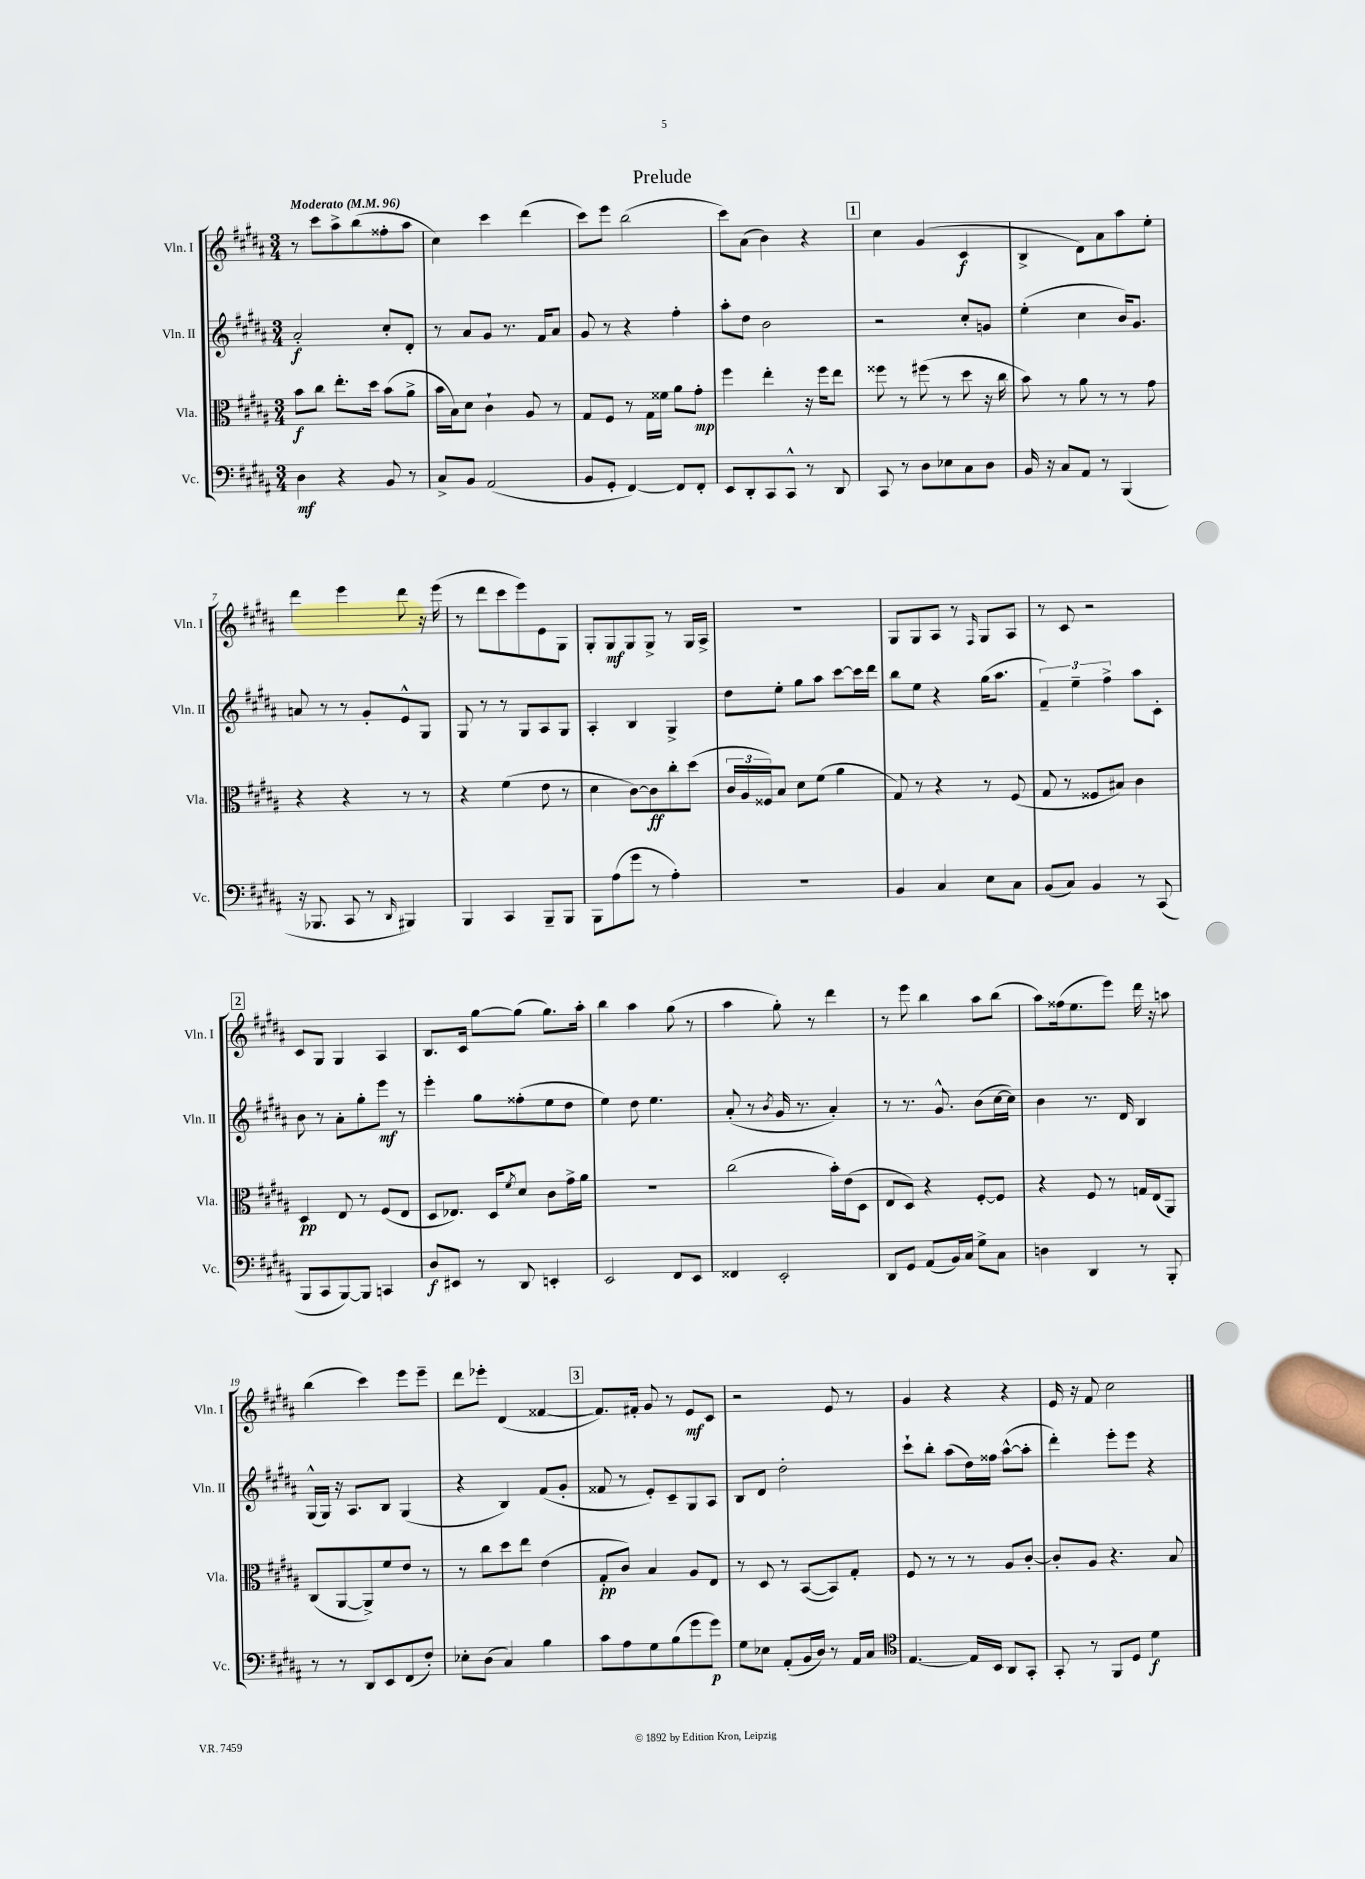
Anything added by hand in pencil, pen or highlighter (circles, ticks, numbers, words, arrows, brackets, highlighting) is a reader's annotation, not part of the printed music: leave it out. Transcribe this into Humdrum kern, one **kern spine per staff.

**kern	**dynam	**kern	**dynam	**kern	**dynam	**kern	**dynam
*part4	*part4	*part3	*part3	*part2	*part2	*part1	*part1
*staff4	*staff4	*staff3	*staff3	*staff2	*staff2	*staff1	*staff1
*I"Vc.	*	*I"Vla.	*	*I"Vln. II	*	*I"Vln. I	*
*I'Vc.	*	*I'Vla.	*	*I'Vln. II	*	*I'Vln. I	*
*clefF4	*	*clefC3	*	*clefG2	*	*clefG2	*
*k[f#c#g#d#a#]	*	*k[f#c#g#d#a#]	*	*k[f#c#g#d#a#]	*	*k[f#c#g#d#a#]	*
*M3/4	*	*M3/4	*	*M3/4	*	*M3/4	*
*MM96	*	*MM96	*	*MM96	*	*MM96	*
=1	=1	=1	=1	=1	=1	=1	=1
!	!	!	!	!	!	!LO:TX:a:B:t=Moderato	!
4D#\	mf	8b\L	f	2a#'/	f	8r	.
.	.	8cc#\J	.	.	.	8ccc#\L	.
4r	.	8.ee'\L	.	.	.	8aa#^\	.
.	.	.	.	.	.	(8bb\	.
.	.	16dd#\Jk	.	.	.	.	.
8BB/	.	(8b\L	.	8cc#'/L	.	8ff##X'\	.
8r	.	8a#^\J	.	8d#'/J	.	8aa#\J	.
=2	=2	=2	=2	=2	=2	=2	=2
8C#^/L	.	16b\LL	.	8r	.	4cc#\)	.
.	.	16B\J)	.	.	.	.	.
8BB/J	.	8d#\J	.	8a#/L	.	.	.
(2AA#/	.	4c#`\	.	8g#/J	.	4ccc#\	.
.	.	.	.	8.r	.	.	.
.	.	8A#/	.	.	.	(4ddd#\	.
.	.	.	.	16f#/KL	.	.	.
.	.	8r	.	8a#/J	.	.	.
=3	=3	=3	=3	=3	=3	=3	=3
8BB/L	.	8G#/L	.	8g#/	.	8ccc#\L)	.
8GG#'/J	.	8F#/J	.	8r	.	8eee\J	.
[4FF#/)	.	8r	.	4r	.	(2bb\	.
.	.	16G#\LL	.	.	.	.	.
.	.	16f##X\JJ	.	.	.	.	.
8FF#/L]	.	8a#\L	.	4ff#'\	.	.	.
8FF#'/J	.	8g#'\J	mp	.	.	.	.
=4	=4	=4	=4	=4	=4	=4	=4
8EE/L	.	4ff#\	.	8aa#'\L	.	8ccc#\L)	.
8DD#'/	.	.	.	8dd#\J	.	(8a#\J	.
8CC#/	.	4ee'\	.	2b\	.	4b\)	.
8CC#^^/J	.	.	.	.	.	.	.
8r	.	16r	.	.	.	4r	.
.	.	16ff#\KL	.	.	.	.	.
8DD#/	.	8ee\J	.	.	.	.	.
!!LO:REH:place=s1:t=1
=5	=5	=5	=5	=5	=5	=5	=5
8CC#/	.	8ff##X\	.	2r	.	4cc#\	.
8r	.	8r	.	.	.	.	.
8D#\L	.	(8ff#X\	.	.	.	(4g#/	.
8E-X\	.	8r	.	.	.	.	.
8C#\	.	8dd#\	.	8cc#'/L	.	4c#/	f
8D#\J	.	16r	.	8gn/J	.	.	.
.	.	16cc#\	.	.	.	.	.
=6	=6	=6	=6	=6	=6	=6	=6
16BB/	.	8b\)	.	(4ee'\	.	4B^/	.
16r	.	.	.	.	.	.	.
8C#/L	.	8r	.	.	.	.	.
8AA#/J	.	8a#\	.	4cc#\	.	8d#\L)	.
8r	.	8r	.	.	.	8a#\	.
(4BBB/	.	8r	.	16b/KL)	.	8aa#\	.
.	.	.	.	8.g#/J	.	.	.
.	.	8g#\	.	.	.	8ee'\J	.
!!LO:LB:g=z
=7	=7	=7	=7	=7	=7	=7	=7
16r	.	4r	.	8an/	.	4ddd#\	.
8.BBB-X/	.	.	.	.	.	.	.
.	.	.	.	8r	.	.	.
8CC#/	.	4r	.	8r	.	4eee\	.
8r	.	.	.	8g#'/L	.	.	.
16qqDD#/	.	.	.	.	.	.	.
4BBB#X/)	.	8r	.	8e^^/	.	8ddd#\	.
.	.	8r	.	8G#/J	.	16r	.
.	.	.	.	.	.	(16eee\	.
=8	=8	=8	=8	=8	=8	=8	=8
4BBB/	.	4r	.	8G#/	.	8r	.
.	.	.	.	8r	.	8ddd#\L	.
4CC#/	.	(4f#\	.	8r	.	8ccc#\	.
.	.	.	.	8G#/L	.	8eee\)	.
8BBB~/L	.	8e\	.	8A#/	.	8e\	.
8BBB/J	.	8r	.	8G#/J	.	8G#\J	.
=9	=9	=9	=9	=9	=9	=9	=9
8BBB\L	.	4d#\	.	4A#'/	.	8G#'/L	.
(8A#\	.	.	.	.	.	8G#/	mf
8g#\J	.	[8c#\L)	.	4B/	.	8G#/	.
8r	.	8c#\]	ff	.	.	8G#^/J	.
4A#'\)	.	8cc#'\	.	4G#^/	.	8r	.
.	.	(8dd#\J	.	.	.	16G#/LL	.
.	.	.	.	.	.	16A#^/JJ	.
=10	=10	=10	=10	=10	=10	=10	=10
2.r	.	24c#/LL	.	8dd#\L	.	2.r	.
.	.	24A#/	.	.	.	.	.
.	.	24F##X/J)	.	.	.	.	.
.	.	8B/J	.	8ee'\J	.	.	.
.	.	8d#\L	.	8gg#\L	.	.	.
.	.	(8f#\J	.	8aa#\J	.	.	.
.	.	4a#\	.	[8ccc#\L	.	.	.
.	.	.	.	16ccc#\L]	.	.	.
.	.	.	.	16ddd#\JJ	.	.	.
=11	=11	=11	=11	=11	=11	=11	=11
4BB/	.	8G#/)	.	8bb\L	.	8G#/L	.
.	.	8r	.	8ee\J	.	8G#/	.
4C#/	.	4r	.	4r	.	8A#/J	.
.	.	.	.	.	.	8r	.
.	.	.	.	.	.	16qqF#/	.
8E\L	.	8r	.	(16gg#\KL	.	8G#/L	.
.	.	.	.	8.aa#\J	.	.	.
8C#\J	.	(8F#/	.	.	.	8A#/J	.
=12	=12	=12	=12	=12	=12	=12	=12
(8BB/L	.	8G#/	.	6f#~/)	.	8r	.
8C#/J)	.	8r	.	.	.	8c#/	.
.	.	.	.	6ee~\	.	.	.
4BB/	.	8F##X/L	.	.	.	2r	.
.	.	.	.	6ff#^\	.	.	.
.	.	8B#X/J)	.	.	.	.	.
8r	.	4c#\	.	8aa#\L	.	.	.
(8CC#/	.	.	.	8c#'\J	.	.	.
!!LO:LB:g=z
!!LO:REH:place=s1:t=2
=13	=13	=13	=13	=13	=13	=13	=13
8BBB/L	.	4D#/	pp	8b\	.	8c#/L	.
8CC#/	.	.	.	8r	.	8G#/J	.
[8BBB/)	.	8E/	.	8a#'\L	.	4G#/	.
8BBB/J]	.	8r	.	8gg#'\	.	.	.
4CCn/	.	(8F#/L	.	8eee\J	mf	4A#/	.
.	.	8E/J	.	8r	.	.	.
=14	=14	=14	=14	=14	=14	=14	=14
8D#/L	f	8D#/L	.	4eee'\	.	8.B/L	.
8EE#X/J	.	8.E-X/J)	.	.	.	.	.
.	.	.	.	.	.	16c#/Jk	.
8r	.	.	.	8gg#\L	.	[8gg#\L	.
.	.	16D#/KL	.	.	.	.	.
.	.	8qf#/	.	.	.	.	.
8DD#/	.	8d#/J	.	(8ff##X'\	.	(8gg#\J]	.
4EEn'/	.	8c#\L	.	8ee\	.	8.gg#\L)	.
.	.	16g#^\L	.	8dd#\J	.	.	.
.	.	16a#\JJ	.	.	.	16aa#'\Jk	.
=15	=15	=15	=15	=15	=15	=15	=15
2EE/	.	2.r	.	4ee\)	.	4bb\	.
.	.	.	.	8dd#\	.	4aa#\	.
.	.	.	.	4.ee\	.	.	.
8FF#/L	.	.	.	.	.	(8gg#\	.
8EE/J	.	.	.	.	.	8r	.
=16	=16	=16	=16	=16	=16	=16	=16
4FF##X/	.	(2cc#\	.	(8a#'/	.	4aa#\	.
.	.	.	.	8r	.	.	.
.	.	.	.	8qb/	.	.	.
2EE'/	.	.	.	16g#/	.	8gg#'\)	.
.	.	.	.	8.r	.	.	.
.	.	.	.	.	.	8r	.
.	.	16b'\LL)	.	4a#'/)	.	4ddd#\	.
.	.	(16e\J	.	.	.	.	.
.	.	8D#\J	.	.	.	.	.
=17	=17	=17	=17	=17	=17	=17	=17
8DD#/L	.	8E/L	.	8r	.	8r	.
8GG#/J	.	8D#/J)	.	8.r	.	8eee\	.
(8AA#/L	.	4r	.	.	.	4bb\	.
.	.	.	.	8.g#^^/	.	.	.
16BB/L)	.	.	.	.	.	.	.
16C#/JJ	.	.	.	.	.	.	.
8G#^\L	.	[8F#'/L	.	(8b\L	.	8aa#\L	.
8C#\J	.	8F#/J]	.	[16cc#\L	.	(8bb\J	.
.	.	.	.	16cc#\JJ])	.	.	.
=18	=18	=18	=18	=18	=18	=18	=18
4Dn\	.	4r	.	4b\	.	8aa#\L)	.
.	.	.	.	.	.	(16ff##X\k	.
.	.	.	.	.	.	8.ee\	.
4DD#/	.	8F#/	.	8.r	.	.	.
.	.	8r	.	.	.	8eee\J)	.
.	.	.	.	16d#/	.	.	.
8r	.	16Gn/LL	.	4B/	.	16ddd#\	.
.	.	(16E/J	.	.	.	16r	.
8BBB'/	.	8AA#/J)	.	.	.	8aan\	.
!!LO:LB:g=z
=19	=19	=19	=19	=19	=19	=19	=19
8r	.	(8C#/L	.	(16G#^^/LL	.	(4bb\	.
.	.	.	.	16G#/JJ)	.	.	.
8r	.	[8AA#/	.	16r	.	.	.
.	.	.	.	8.A#/L	.	.	.
8DD#/L	.	8AA#^/])	.	.	.	4ccc#\)	.
8EE/	.	8f#/	.	8B/J	.	.	.
(8FF#/	.	8e/J	.	(4G#/	.	8eee\L	.
8F#'/J)	.	8r	.	.	.	8eee~\J	.
=20	=20	=20	=20	=20	=20	=20	=20
8E-X'\L	.	8r	.	4r	.	8ddd#\L	.
(8D#\J	.	8cc#\L	.	.	.	8eee-X'\J	.
4C#/)	.	8dd#\	.	4B/)	.	(4d#/	.
.	.	8ee\J	.	.	.	.	.
4B\	.	(4e\	.	(8f#/L	.	[4f##X/	.
.	.	.	.	8g#'/J	.	.	.
!!LO:REH:place=s1:t=3
=21	=21	=21	=21	=21	=21	=21	=21
8c#\L	.	8G#'/L	pp	8f##X/	.	8.f##/L])	.
8A#\	.	8c#/J)	.	8r	.	.	.
.	.	.	.	.	.	16f#X'/Jk	.
8G#\	.	4B/	.	8e'/L)	.	8g#/	.
(8B\	.	.	.	8c#~/	.	8r	.
8g#\	.	8A#/L	.	8G#/	.	8e/L	mf
8g#\J)	p	8E/J	.	8A#/J	.	8c#/J	.
=22	=22	=22	=22	=22	=22	=22	=22
8G#\L	.	8r	.	8B/L	.	2r	.
8E-X\J	.	8D#/	.	8d#/J	.	.	.
(8AA#'/L	.	8r	.	2dd#'\	.	.	.
16BB/L	.	([8BB/L	.	.	.	.	.
16D#/JJ)	.	.	.	.	.	.	.
8r	.	8BB/])	.	.	.	8e/	.
16AA#/LL	.	8G#'/J	.	.	.	8r	.
16C#/JJ	.	.	.	.	.	.	.
=23	=23	=23	=23	=23	=23	=23	=23
*clefC4	*	*	*	*	*	*	*
[4.E/	.	8F#/	.	8ccc#`\L	.	4g#/	.
.	.	8r	.	8bb'\J	.	.	.
.	.	8r	.	(8aa#\L	.	4r	.
16E/LL]	.	8r	.	16dd#\L)	.	.	.
16BB/JJ	.	.	.	16ff##X\JJ	.	.	.
8AA#/L	.	8A#/L	.	([8aa#^^\L	.	4r	.
8GG#'/J	.	[8c#'/J	.	8aa#'\J]	.	.	.
=24	=24	=24	=24	=24	=24	=24	=24
8GG#'/	.	8c#'/L]	.	4ddd#'\)	.	16e/	.
.	.	.	.	.	.	16r	.
8r	.	8A#/J	.	.	.	8f#/	.
8FF#/L	.	4.r	.	8eee'\L	.	2cc#\	.
8D#/J	.	.	.	8eee\J	.	.	.
4d#\	f	.	.	4r	.	.	.
.	.	8B/	.	.	.	.	.
==	==	==	==	==	==	==	==
*-	*-	*-	*-	*-	*-	*-	*-
